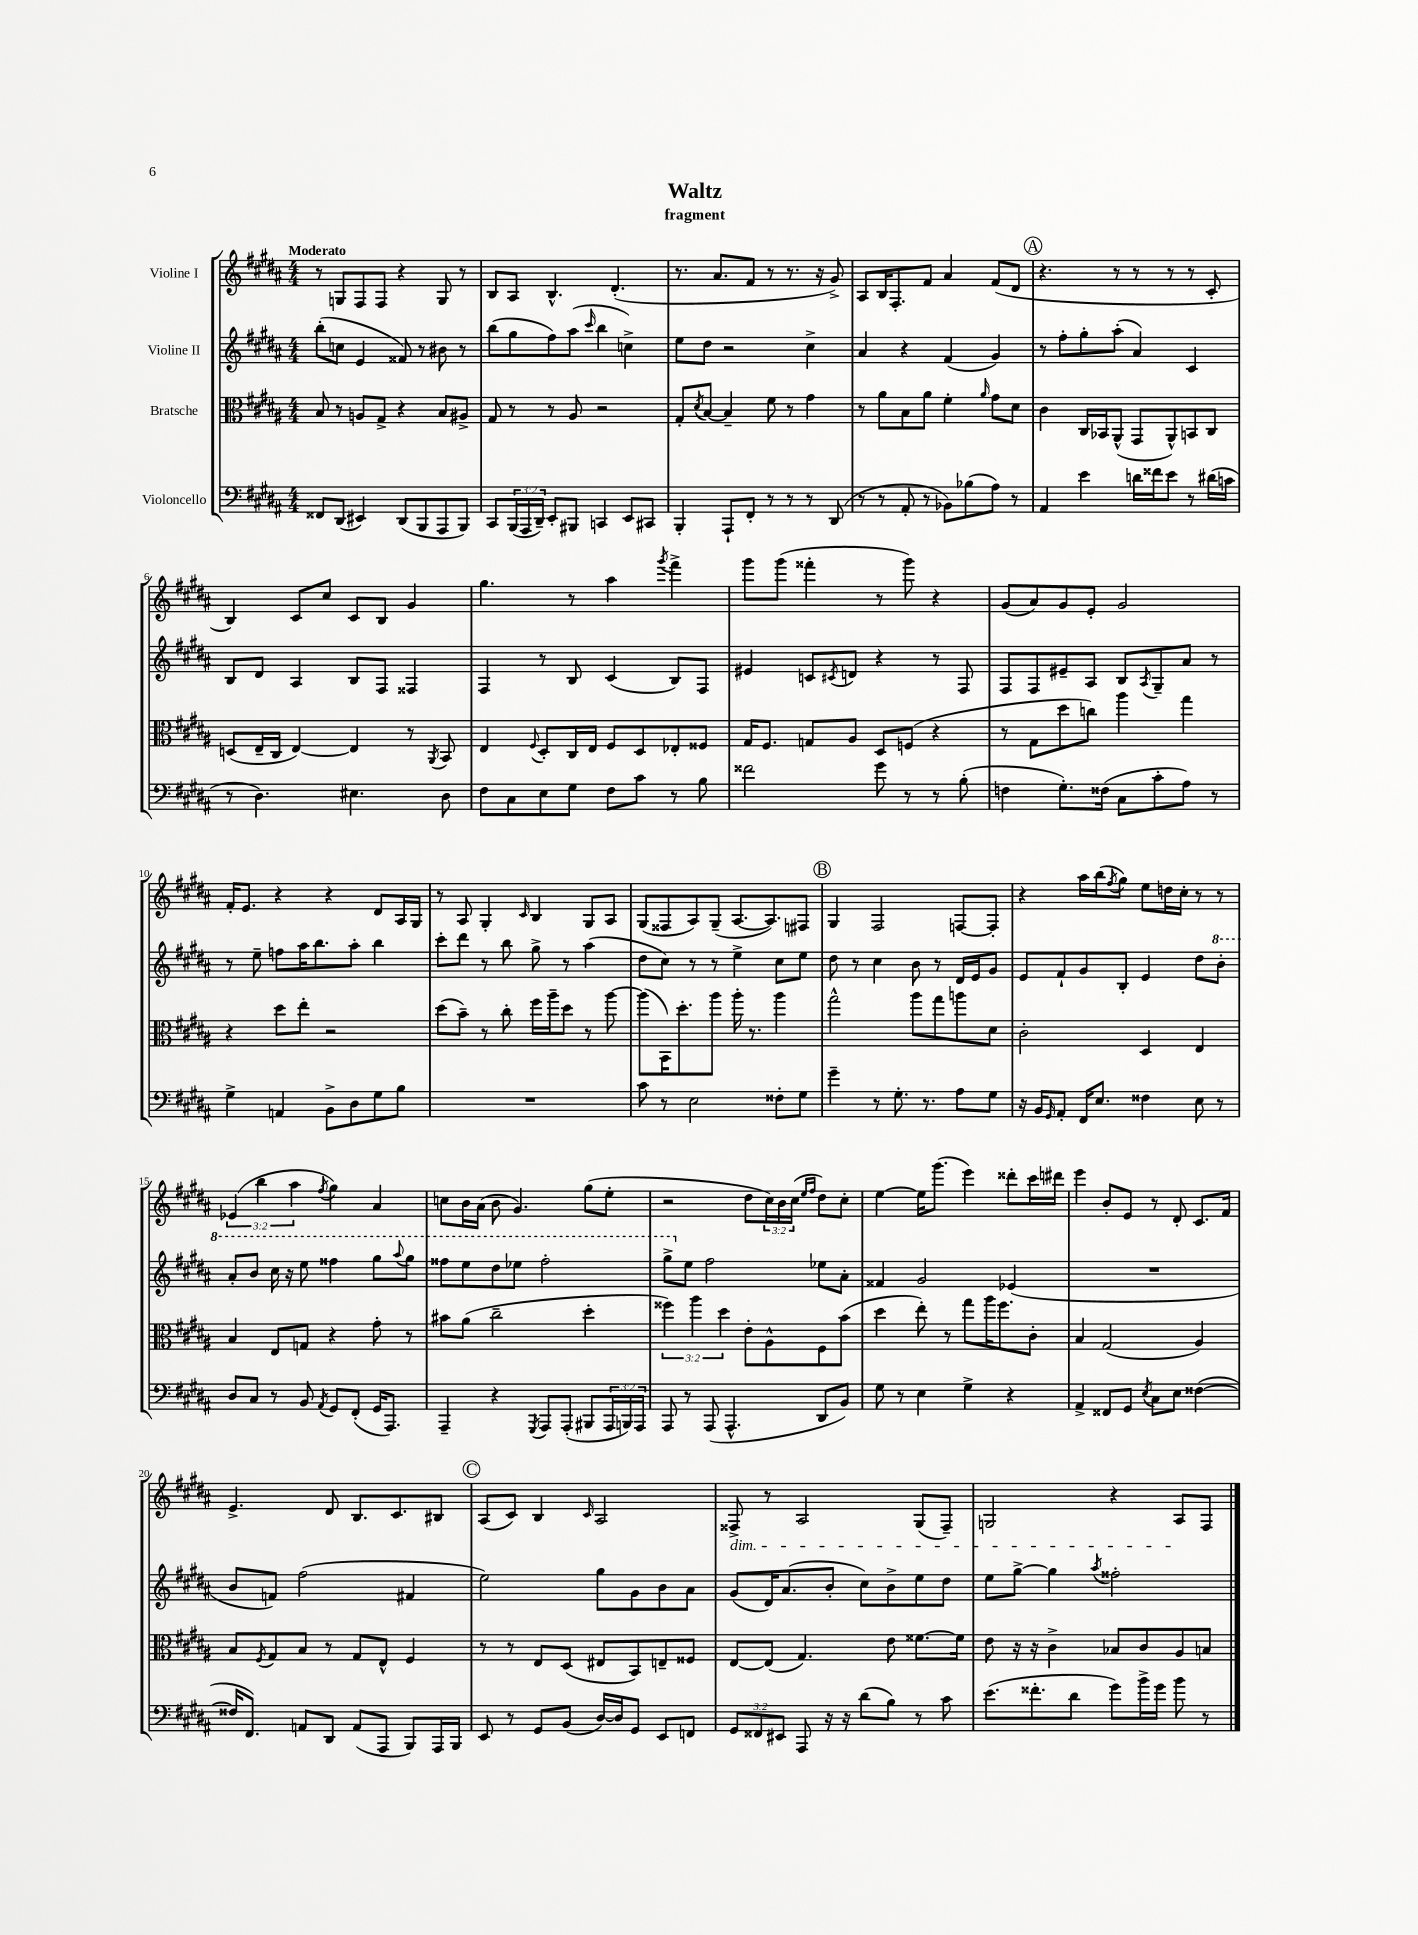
\header { title = "Waltz" subtitle = "fragment" }
<<
\new StaffGroup <<
\new Staff = "s0" \with { instrumentName = "Violine I" } {
    \clef treble \key b \major \numericTimeSignature \time 4/4 \override Staff.TupletNumber.text = #tuplet-number::calc-fraction-text \tempo "Moderato"
    r8 g8 fis8 fis8 r4 g8 r8 |
    b8 ais8 b4.-^ dis'4.-.( |
    r8. ais'8. fis'8 r8 r8. r16 gis'8->) |
    ais8 b16 fis8.-. fis'8 ais'4 fis'8( dis'8 |
    \mark \markup { \circle "A" } r4. r8 r8 r8 r8 cis'8-. |
    b4) cis'8 cis''8 cis'8 b8 gis'4 |
    gis''4. r8 ais''4 \acciaccatura { gis'''8 } fis'''4-> |
    gis'''8 gis'''8( fisis'''4-. r8 gis'''8) r4 |
    gis'8( ais'8) gis'8 e'8-. gis'2 |
    fis'16-. e'8. r4 r4 dis'8 ais16 gis16 |
    r8 ais8 gis4-. \grace { cis'16 } b4 gis8 ais8 |
    gis8( fisis8 ais8) gis8--( ais8.~ ais8.) fis8 |
    \mark \markup { \circle "B" } gis4 fis2 f8~ f8-. |
    r4 ais''16 b''16( \acciaccatura { fis''8 } gis''8) e''8 d''16 cis''16-. r8 r8 |
    \tuplet 3/2 { ees'4( b''4 ais''4 } \acciaccatura { fis''8 } gis''4) ais'4 |
    c''8 b'16 ais'16( b'8 gis'4.) gis''8( e''8-. |
    r2 dis''8 \tuplet 3/2 { cis''16) b'16 cis''16( } \grace { e''16 fis''16 } dis''8) cis''8-. |
    e''4~ e''16 gis'''8.( e'''4) disis'''8-. cis'''16 dis'''16 |
    e'''4 b'8-. e'8 r8 dis'8-. cis'8. fis'16 |
    e'4.-> dis'8 b8. cis'8. bis8 |
    \mark \markup { \circle "C" } ais8( cis'8) b4 \grace { cis'16 } ais2 |
    fisis8->\dim r8 ais2 gis8( fisis8--) |
    g2 r4 ais8\! fis8 \bar "|." |
}
\new Staff = "s1" \with { instrumentName = "Violine II" } {
    \clef treble \key b \major \numericTimeSignature \time 4/4
    b''8-.( c''8 e'4 fisis'8) r8 bis'8 r8 |
    b''8( gis''8 fis''8) ais''8( \grace { cis'''16 } b''4 c''4->) |
    e''8 dis''8 r2 cis''4-> |
    ais'4 r4 fis'4( gis'4) |
    \mark \markup { \circle "A" } r8 fis''8-. gis''8-. ais''8-.( ais'4) cis'4 |
    b8 dis'8 ais4 b8 fis8 fisis4 |
    fis4 r8 b8 cis'4( b8) fis8 |
    eis'4 c'8 \acciaccatura { cis'8 } d'8 r4 r8 fis8 |
    fis8 fis8 eis'8-- ais8 b8 \acciaccatura { ais8 } gis8-- ais'8 r8 |
    r8 e''8-- f''8 ais''16 b''8. ais''8-. b''4 |
    cis'''8-. dis'''8 r8 b''8 gis''8-> r8 ais''4( |
    dis''8 cis''8) r8 r8 e''4-> cis''8 e''8 |
    \mark \markup { \circle "B" } dis''8 r8 cis''4 b'8 r8 dis'16 e'16 gis'8 |
    e'8 fis'8-! gis'8 b8-. e'4 dis''8 \ottava #1 b''8-. |
    ais''8-. b''8 cis'''16 r16 e'''8 fisis'''4 gis'''8 \appoggiatura { ais'''8 } gis'''8 |
    fisis'''8 e'''8 dis'''8 ees'''8 fisis'''2-. |
    gis'''8-> \ottava #0 e''8 fis''2 ees''8 ais'8-. |
    fisis'4 gis'2 ees'4( |
    R1 |
    b'8 f'8) fis''2( fis'4 |
    \mark \markup { \circle "C" } e''2) gis''8 gis'8 b'8 ais'8 |
    gis'8( dis'16) ais'8.( b'8-. cis''8) b'8-> e''8 dis''8 |
    e''8 gis''8~-> gis''4 \acciaccatura { ais''8 } fisis''2-. \bar "|." |
}
\new Staff = "s2" \with { instrumentName = "Bratsche" } {
    \clef alto \key b \major \numericTimeSignature \time 4/4 \override Staff.TupletNumber.text = #tuplet-number::calc-fraction-text
    b8 r8 a8 gis8-> r4 b8 ais8-> |
    gis8 r8 r8 ais8 r2 |
    gis8-. \acciaccatura { dis'8 } b8~ b4-- fis'8 r8 gis'4 |
    r8 ais'8 b8 ais'8 fis'4-. \grace { ais'16 } gis'8 dis'8 |
    \mark \markup { \circle "A" } cis'4 cis16 bes,16 ais,8-^( gis,8 ais,8-^) b,8 cis8 |
    d8( e16-- cis16 e4~) e4 r8 \acciaccatura { ais,8 } b,8 |
    e4 \appoggiatura { fis8 } dis8-. cis16 e16 fis8 dis8 ees8-. fisis8 |
    gis16 fis8. g8 ais8 dis8 f8( r4 |
    r8 gis8 dis''8 c''8) ais''4 gis''4 |
    r4 dis''8 e''8-. r2 |
    dis''8( b'8--) r8 cis''8-. fis''16 ais''16-- dis''8 r8 ais''8~ |
    ais''8( b,16) dis''8.-. ais''8 ais''16-. r8. ais''4 |
    \mark \markup { \circle "B" } gis''2-^ ais''8 gis''8 a''8 dis'8 |
    cis'2-. dis4 e4 |
    b4 e8 g8 r4 gis'8-. r8 |
    bis'8 ais'8( cis''2-- dis''4-. |
    \tuplet 3/2 { fisis''4) ais''4 dis''4 } e'8-. ais8-^ fis8 b'8( |
    dis''4 e''8-.) r8 gis''8 ais''16 fis''8. cis'8-. |
    b4 gis2( ais4) |
    b8 \acciaccatura { fis8 } gis8 b8 r8 gis8 e8-^ fis4 |
    \mark \markup { \circle "C" } r8 r8 e8 dis8( eis8 b,8) e8-- fisis8 |
    e8~ e8( gis4.) e'8 fisis'8.~ fisis'16 |
    e'8 r16 r16 cis'4-> bes8 cis'8 ais8 b8 \bar "|." |
}
\new Staff = "s3" \with { instrumentName = "Violoncello" } {
    \clef bass \key b \major \numericTimeSignature \time 4/4 \override Staff.TupletNumber.text = #tuplet-number::calc-fraction-text
    fisis,8 dis,8( eis,4) dis,8( b,,8 ais,,8 b,,8) |
    cis,8 \tuplet 3/2 { b,,16( ais,,16 dis,16--) } e,8-. bis,,8 c,4 e,8 cis,8 |
    b,,4-. ais,,8-! fis,8-. r8 r8 r8 dis,8( |
    r8 r8 ais,8-. r8 bes,8) bes8( ais8) r8 |
    \mark \markup { \circle "A" } ais,4 e'4 d'16 fisis'16 e'8 r8 dis'16( c'16 |
    r8 dis4.) eis4. dis8 |
    fis8 cis8 e8 gis8 fis8 cis'8 r8 b8 |
    fisis'2 gis'8 r8 r8 b8-.( |
    f4 gis8.-.) fisis16( cis8 cis'8-. ais8) r8 |
    gis4-> a,4 b,8-> dis8 gis8 b8 |
    R1 |
    cis'8 r8 e2 fisis8-. gis8 |
    \mark \markup { \circle "B" } gis'4-- r8 gis8.-. r8. ais8 gis8 |
    r16 b,16 \grace { gis,16 } ais,8-. fis,16 e8. fisis4 e8 r8 |
    dis8 cis8 r8 b,8 \acciaccatura { ais,8 } gis,8 fis,8-.( gis,16 ais,,8.) |
    ais,,4-- r4 \acciaccatura { gis,,8 } ais,,8 ais,,8-.( bis,,8 \tuplet 3/2 { ais,,16 b,,16) ais,,16 } |
    ais,,8 r8 ais,,8( ais,,4.-^ dis,8 b,8) |
    gis8 r8 e4 gis4-> r4 |
    ais,4-> fisis,8 gis,8 \acciaccatura { e8 } cis8 e8 fisis4~( |
    fisis16 fis,8.) a,8 dis,8 a,8( ais,,8 b,,8) ais,,16 b,,16 |
    \mark \markup { \circle "C" } e,8 r8 gis,8 b,8( dis16~) dis16 gis,8 e,8 f,8 |
    \tuplet 3/2 { gis,8 fisis,8 eis,8 } ais,,8 r16 r16 dis'8( b8) r8 cis'8 |
    e'8.( fisis'8.-. dis'8 gis'8) b'16-> gis'16 b'8 r8 \bar "|." |
}
>>
>>
